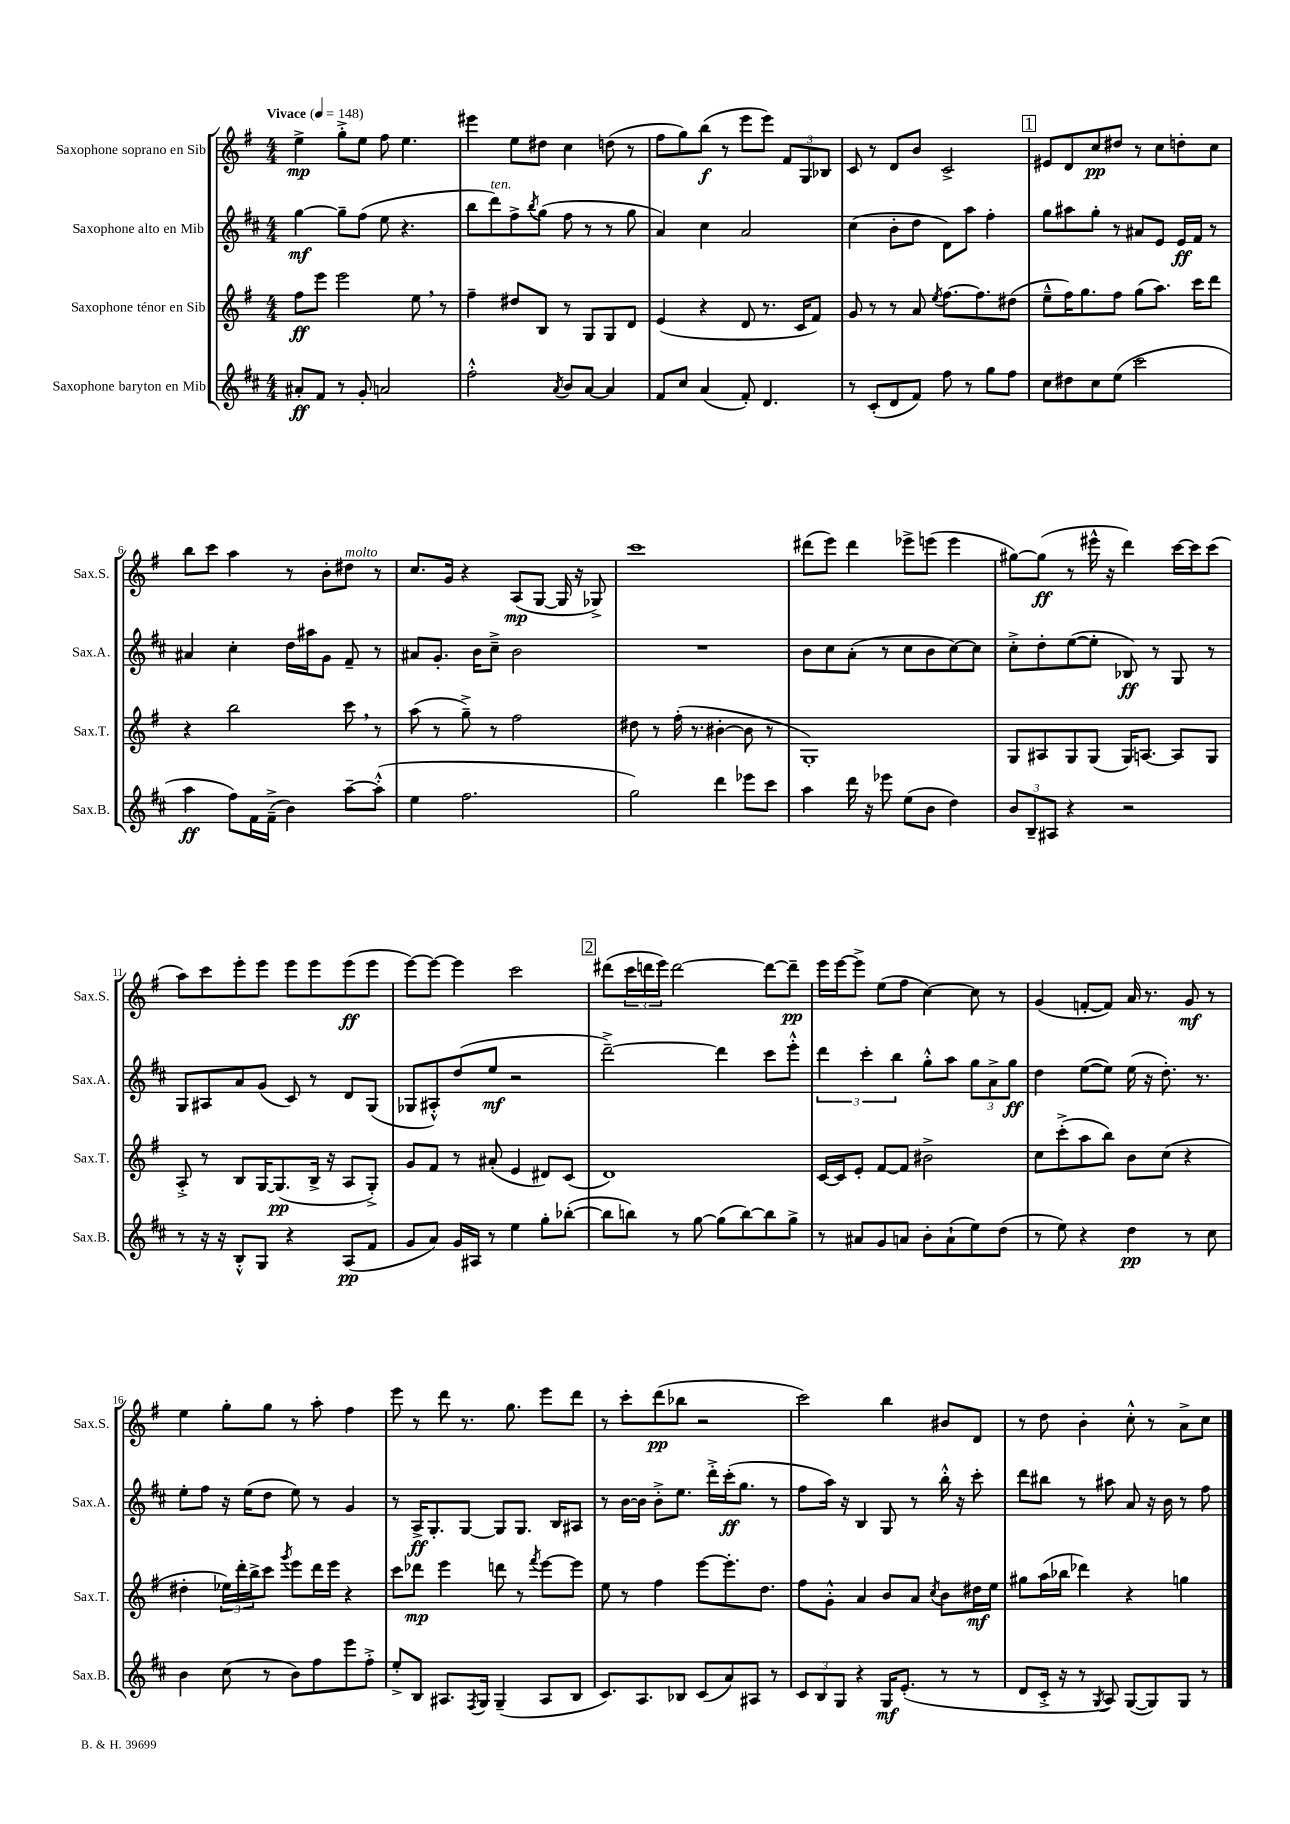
<<
\new StaffGroup <<
\new Staff = "s0" \with { instrumentName = "Saxophone soprano en Sib" shortInstrumentName = "Sax.S." } {
    \clef treble \key g \major \numericTimeSignature \time 4/4 \tempo "Vivace" 4 = 148
    e''4->\mp g''8-.-> e''8 fis''8 e''4. |
    eis'''4 e''8 dis''8 c''4 d''8( r8 |
    fis''8 g''8) b''8\f( r8 e'''8 e'''8) \tuplet 3/2 { fis'8 g8 bes8 } |
    c'8 r8 d'8 b'8 c'2-> |
    \mark \markup { \box "1" } eis'8 d'8 c''8\pp dis''8 r8 c''8 d''8-. c''8 |
    b''8 c'''8 a''4 r8 b'8-. dis''8^\markup { \italic "molto" } r8 |
    c''8. g'16 r4 a8\mp( g8~ g16 r16 ges8->) |
    c'''1 |
    dis'''8( e'''8) dis'''4 ees'''8-> e'''8( e'''4 |
    gis''8~) gis''8\ff( r8 eis'''16-^ r16 d'''4) c'''16~ c'''16 c'''8( |
    a''8) c'''8 e'''8-. e'''8 e'''8 e'''8 e'''8\ff( e'''8 |
    e'''8~) e'''8~ e'''4 c'''2 |
    \mark \markup { \box "2" } dis'''8( \tuplet 3/2 { c'''16 d'''16 e'''16) } d'''2~ d'''8~ d'''8--\pp |
    e'''16 e'''16~ e'''8-> e''8( fis''8 c''4~) c''8 r8 |
    g'4( f'8~-. f'8) a'16 r8. g'8\mf r8 |
    e''4 g''8-. g''8 r8 a''8-. fis''4 |
    e'''8 r8 d'''8 r8. g''8. e'''8 d'''8 |
    r8 c'''8-. d'''8\pp( bes''8 r2 |
    c'''2) b''4 bis'8 d'8 |
    r8 d''8 b'4-. c''8-.-^ r8 a'8-> c''8 \bar "|." |
}
\new Staff = "s1" \with { instrumentName = "Saxophone alto en Mib" shortInstrumentName = "Sax.A." } {
    \clef treble \key d \major \numericTimeSignature \time 4/4
    g''4~\mf g''8-- fis''8( e''8 r4. |
    b''8 d'''8^\markup { \italic "ten." }) fis''8-> \acciaccatura { b''8 } g''8( fis''8 r8 r8 g''8 |
    a'4) cis''4 a'2 |
    cis''4( b'8-. d''8 d'8) a''8 fis''4-. |
    \mark \markup { \box "1" } g''8 ais''8 g''8-. r8 ais'8 e'8 e'16\ff fis'16 r8 |
    ais'4 cis''4-. d''16 ais''16 g'8 fis'8-- r8 |
    ais'8 g'8.-. b'16 cis''8---> b'2 |
    R1 |
    b'8 cis''8 a'8-.( r8 cis''8 b'8 cis''8~) cis''8 |
    cis''8-.-> d''8-. e''8~( e''8-. bes8\ff) r8 g8 r8 |
    g8 ais8 a'8 g'8( cis'8) r8 d'8 g8( |
    ges8 ais8-.-^) d''8( e''8\mf r2 |
    \mark \markup { \box "2" } d'''2~--->) d'''4 cis'''8 e'''8-.-^ |
    \tuplet 3/2 { d'''4 cis'''4-. b''4 } g''8-.-^ a''8 \tuplet 3/2 { g''8 a'8-> g''8\ff } |
    d''4 e''8~( e''8) e''16( r16 d''8.-.) r8. |
    e''8-. fis''8 r16 e''16( d''8 e''8) r8 g'4 |
    r8 a16->\ff g8.-. g8~ g8 g8. b16 ais8 |
    r8 b'16~ b'16 b'8-.-> e''8. d'''16-.-> cis'''16-.\ff( g''8. r8 |
    fis''8 a''16) r16 b4 g8 r8 b''16-.-^ r16 cis'''8-. |
    d'''8 bis''8 r8 ais''8 a'8 r16 b'16 r8 fis''8 \bar "|." |
}
\new Staff = "s2" \with { instrumentName = "Saxophone ténor en Sib" shortInstrumentName = "Sax.T." } {
    \clef treble \key g \major \numericTimeSignature \time 4/4
    fis''8\ff e'''8 e'''2 e''8 \breathe r8 |
    fis''4-- dis''8 b8 r8 g8 g8 d'8 |
    e'4( r4 d'8 r8. c'16 fis'8) |
    g'8 r8 r8 a'8 \acciaccatura { e''8 } fis''8.~ fis''8. dis''8( |
    \mark \markup { \box "1" } e''8---^ fis''16) g''8. fis''8 g''8( a''8.) c'''16 d'''8 |
    r4 b''2 c'''8 \breathe r8 |
    a''8( r8 g''8--->) r8 fis''2 |
    dis''8 r8 fis''16-.( r8. bis'4~-. bis'8 r8 |
    g1-.) |
    g8 ais8 g8 g8( g16) a8.~ a8 g8 |
    a8-.-> r8 b8 g16~ g8.\pp( b16-> r16 a8 g8-.->) |
    g'8 fis'8 r8 ais'8-.( e'4 dis'8) c'8( |
    \mark \markup { \box "2" } d'1) |
    c'16~ c'16 e'8-. fis'8~ fis'8 bis'2-> |
    c''8 c'''8-.->( a''8 b''8) b'8 c''8( r4 |
    dis''4-. \tuplet 3/2 { ees''16) d'''16-. b''16-> } c'''8 \acciaccatura { g'''8 } e'''8 d'''16 e'''16 r4 |
    c'''8 des'''8\mp e'''4 d'''8 r8 \acciaccatura { fis'''8 } e'''8~ e'''8 |
    e''8 r8 fis''4 e'''8~ e'''8.-. d''8. |
    fis''8 g'8-.-^ a'4 b'8 a'8 \acciaccatura { c''8 } b'8 dis''16\mf e''16 |
    gis''8 a''16( bes''16 des'''4) r4 g''4 \bar "|." |
}
\new Staff = "s3" \with { instrumentName = "Saxophone baryton en Mib" shortInstrumentName = "Sax.B." } {
    \clef treble \key d \major \numericTimeSignature \time 4/4
    ais'8-.\ff fis'8 r8 g'8-. a'2 |
    fis''2-.-^ \acciaccatura { a'8 } b'8 a'8~ a'4 |
    fis'8 cis''8 a'4( fis'8-.) d'4. |
    r8 cis'8-.( d'8 fis'8) fis''8 r8 g''8 fis''8 |
    \mark \markup { \box "1" } cis''8 dis''8 cis''8 e''8( cis'''2 |
    a''4\ff fis''8) fis'16 fis'16--->( b'4) a''8~-- a''8-.-^( |
    e''4 fis''2. |
    g''2) d'''4 ees'''8 cis'''8 |
    a''4 d'''16 r16 ees'''8 e''8( b'8 d''4) |
    \tuplet 3/2 { b'8 b8-- ais8 } r4 r2 |
    r8 r16 r16 b8-.-^ g8 r4 a8\pp( fis'8 |
    g'8 a'8) g'16 ais16 r8 e''4 g''8-. bes''8~-.( |
    \mark \markup { \box "2" } bes''8 b''8) r8 g''8~ g''8( b''8~) b''8 g''8-> |
    r8 ais'8 g'8 a'8 b'8-. a'8-!( e''8) d''8( |
    r8 e''8) r4 d''4\pp r8 cis''8 |
    b'4 cis''8( r8 b'8) fis''8 e'''8 fis''8-.-> |
    e''8-.-> b8 ais8. \acciaccatura { fis8 } g16 g4--( ais8 b8 |
    cis'8.) a8. bes8 cis'8( a'8) ais8 r8 |
    \tuplet 3/2 { cis'8 b8 g8 } r4 g16\mf e'8.-.( r8 r8 |
    d'8 cis'16-.-> r16 r8 \acciaccatura { g8 } a8) g8~( g8) g8 r8 \bar "|." |
}
>>
>>
